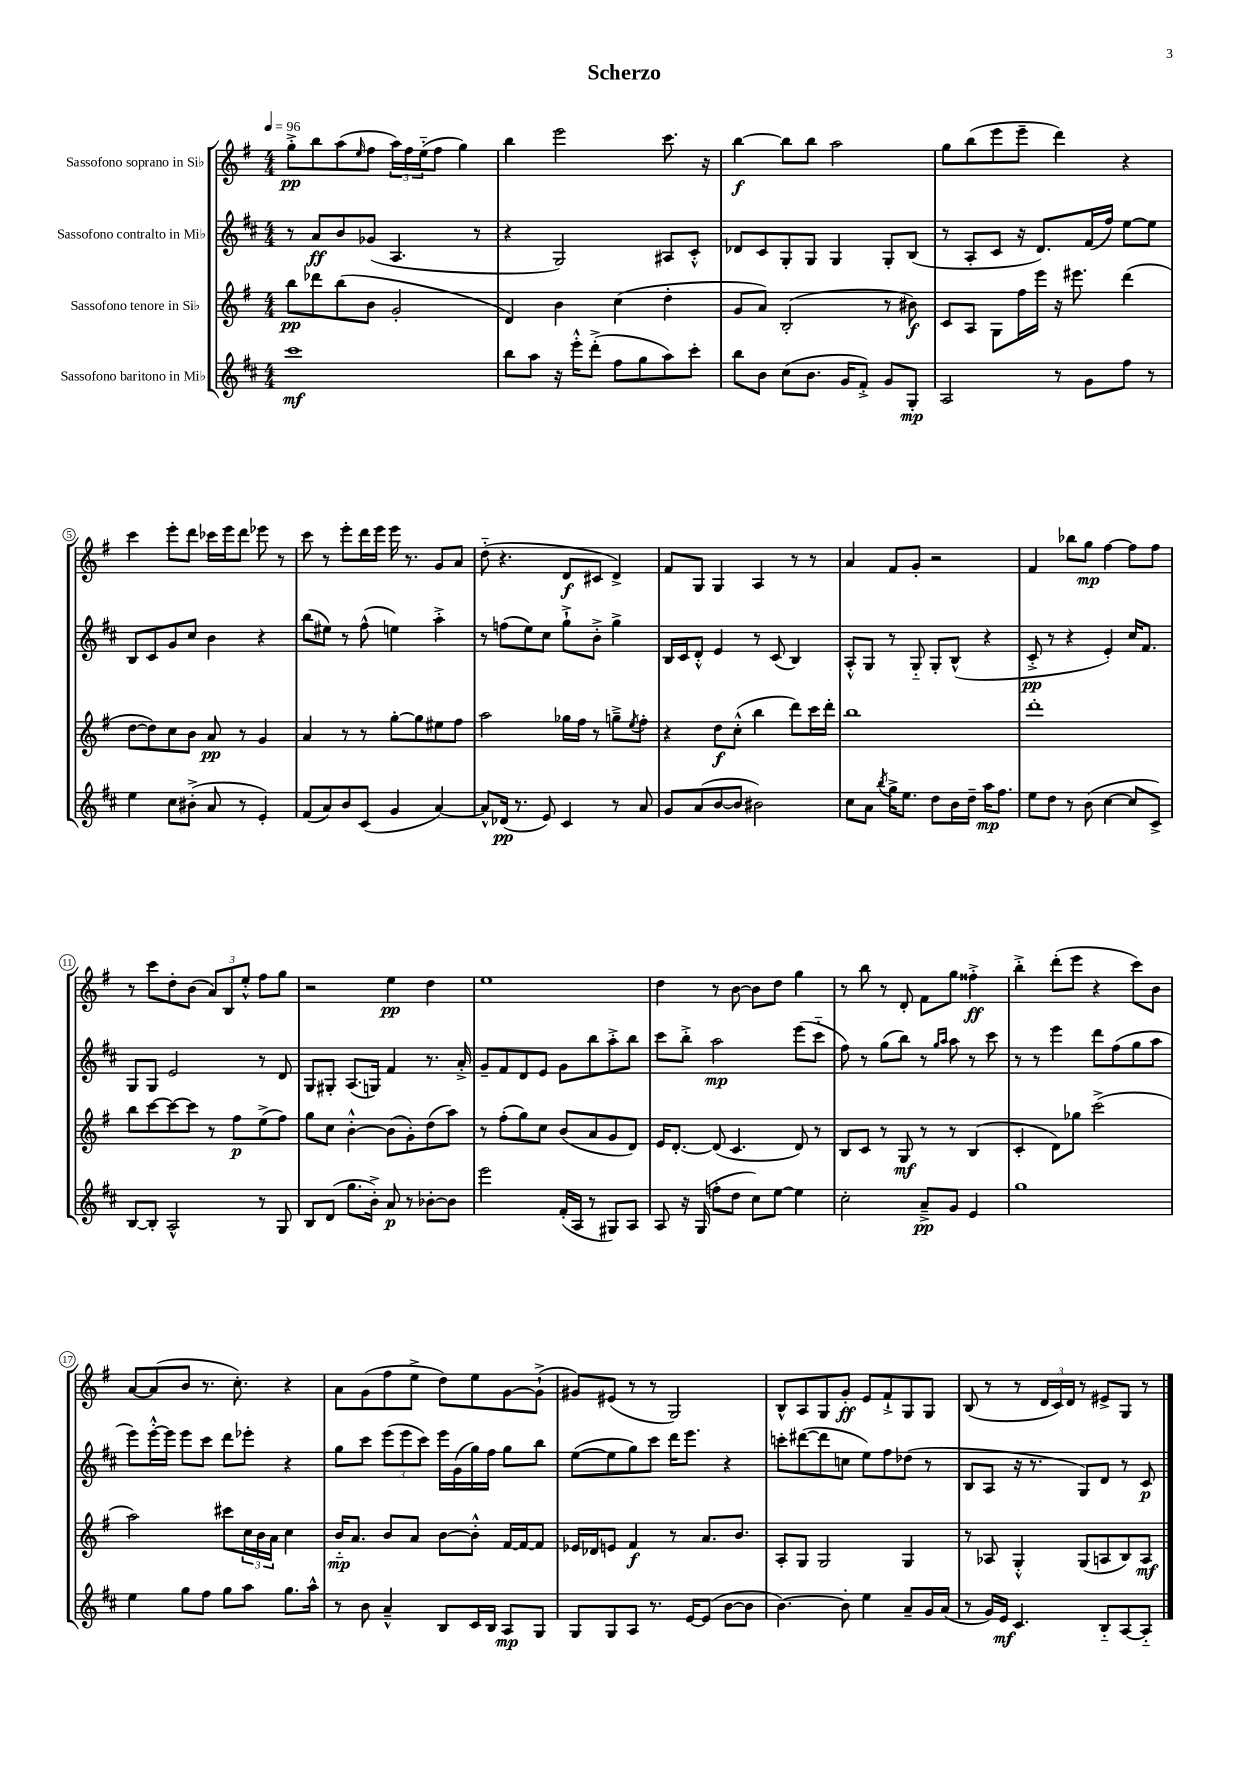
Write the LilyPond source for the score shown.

\header { title = "Scherzo" }
<<
\new StaffGroup <<
\new Staff = "s0" \with { instrumentName = "Sassofono soprano in Sib" } {
    \clef treble \key g \major \numericTimeSignature \time 4/4 \tempo 4 = 96
    g''8-.->\pp b''8 a''8( \grace { e''16 } fis''8 \tuplet 3/2 { a''16) fis''16 e''16-_( } fis''8 g''4) |
    b''4 e'''2 c'''8. r16 |
    b''4~\f b''8 b''8 a''2 |
    g''8 b''8( e'''8 e'''8-- d'''4) r4 |
    c'''4 e'''8-. d'''8 ces'''16 e'''16 d'''8 ees'''8 r8 |
    c'''8 r8 e'''8-. d'''16 e'''16 e'''16 r8. g'8 a'8 |
    d''8-_( r4. d'8\f cis'8 d'4->) |
    fis'8 g8 g4 a4 r8 r8 |
    a'4 fis'8 g'8-. r2 |
    fis'4 bes''8 g''8\mp fis''4~ fis''8 fis''8 |
    r8 c'''8 d''8-. b'8( \tuplet 3/2 { a'8) b8 e''8-.-^ } fis''8 g''8 |
    r2 e''4\pp d''4 |
    e''1 |
    d''4 r8 b'8~ b'8 d''8 g''4 |
    r8 b''8 r8 d'8-. fis'8 g''8 fisis''4-.->\ff |
    b''4-.-> d'''8-.( e'''8 r4 c'''8) b'8 |
    a'8~ a'8( b'8 r8. c''8.-.) r4 |
    a'8 g'8( fis''8 e''8-> d''8) e''8 g'8~ g'8-!->( |
    gis'8) eis'8( r8 r8 g2) |
    b8-^ a8 g8 g'8-.\ff e'8 fis'8-!-> g8 g8 |
    b8( r8 r8 \tuplet 3/2 { d'16 c'16) d'16 } r8 eis'8-> g8 r8 \bar "|." |
}
\new Staff = "s1" \with { instrumentName = "Sassofono contralto in Mib" } {
    \clef treble \key d \major \numericTimeSignature \time 4/4
    r8 a'8\ff b'8 ges'8( a4. r8 |
    r4 g2) ais8 cis'8-.-^ |
    des'8 cis'8 g8-. g8 g4 g8-. b8( |
    r8 a8-. cis'8 r16 d'8.) fis'16( fis''16) e''8~ e''8 |
    b8 cis'8 g'8 cis''8 b'4 r4 |
    b''8( eis''8) r8 fis''8-^( e''4) a''4-.-> |
    r8 f''8( e''8) cis''8 g''8-!-> b'8-.-> g''4-> |
    b16 cis'16 d'8-.-^ e'4 r8 cis'8( b4) |
    a8-.-^ g8 r8 g8-_ g8-. b8-^( r4 |
    cis'8-.->\pp r8 r4 e'4-.) cis''16 fis'8. |
    g8 g8 e'2 r8 d'8 |
    g8 gis8-. a8.( g16) fis'4 r8. a'16-.-> |
    g'8-- fis'8 d'8 e'8 g'8 b''8 a''8-.-> b''8 |
    cis'''8 b''8-.-> a''2\mp e'''8( cis'''8-_ |
    fis''8) r8 g''8( b''8) r8 \grace { g''16 a''16 } a''8 r8 cis'''8 |
    r8 r8 e'''4 d'''8 fis''8( g''8 a''8 |
    e'''8) e'''16~-.-^ e'''16 e'''8 cis'''8 d'''8 ees'''8-. r4 |
    g''8 cis'''8 \tuplet 3/2 { e'''8( e'''8 cis'''8) } e'''16 g'16( g''16) fis''16 g''8 b''8 |
    e''8~( e''8 g''8) cis'''8 d'''16 e'''8. r4 |
    c'''8-. dis'''8~( dis'''8 c''8 e''8) fis''8 des''8( r8 |
    b8 a8 r16 r8. g8) d'8 r8 cis'8\p \bar "|." |
}
\new Staff = "s2" \with { instrumentName = "Sassofono tenore in Sib" } {
    \clef treble \key g \major \numericTimeSignature \time 4/4
    b''8\pp des'''8 b''8( b'8 g'2-. |
    d'4) b'4 c''4( d''4-. |
    g'8 a'8) b2-.( r8 bis'8\f) |
    c'8 a8 g8 fis''16 e'''16 r16 eis'''8. d'''4( |
    d''8~ d''8) c''8 b'8 a'8\pp r8 g'4 |
    a'4 r8 r8 g''8~-. g''8 eis''8 fis''8 |
    a''2 ges''16 fis''16 r8 g''8---> \acciaccatura { e''8 } fis''8-. |
    r4 d''8\f c''8-.-^( b''4 d'''8) c'''16 d'''16-. |
    b''1 |
    d'''1-. |
    b''8 c'''8~ c'''8~ c'''8 r8 fis''8\p e''8->( fis''8) |
    g''8 c''8 b'4~-.-^ b'8( g'8-.) d''8( a''8) |
    r8 fis''8-.( g''8) c''8 b'8( a'8 g'8 d'8) |
    e'16 d'8.~-. d'8( c'4. d'8) r8 |
    b8 c'8 r8 g8\mf r8 r8 b4( |
    c'4-. d'8) ges''8 c'''2->( |
    a''2) cis'''8 \tuplet 3/2 { c''16 b'16 a'16 } c''4 |
    b'16-_\mp a'8. b'8 a'8 b'8~ b'8-.-^ fis'16~ fis'16~ fis'8 |
    ees'16 des'16 e'8 fis'4\f r8 a'8. b'8. |
    a8-. g8 g2 g4 |
    r8 aes8 g4-.-^ g8( a8 b8) a8\mf \bar "|." |
}
\new Staff = "s3" \with { instrumentName = "Sassofono baritono in Mib" } {
    \clef treble \key d \major \numericTimeSignature \time 4/4
    cis'''1\mf |
    b''8 a''8 r16 e'''16-.-^ d'''8-.->( fis''8 g''8 a''8) cis'''8-. |
    b''8 b'8 cis''8( b'8. g'16 fis'8-.->) g'8 g8-.\mp |
    a2 r8 g'8 fis''8 r8 |
    e''4 cis''8 bis'8-.->( a'8 r8 e'4-.) |
    fis'8( a'8) b'8 cis'8( g'4 a'4~) |
    a'8-^ des'16\pp( r8. e'8) cis'4 r8 a'8 |
    g'8 a'8( b'8~ b'8 bis'2) |
    cis''8 a'8 \acciaccatura { b''8 } g''16-> e''8. d''8 b'16 d''16-- a''16\mp fis''8. |
    e''8 d''8 r8 b'8( cis''4~ cis''8 cis'8->) |
    b8~ b8-. a2-^ r8 g8 |
    b8 d'8( g''8. b'16-.->) a'8\p r8 bes'8~-. bes'8 |
    e'''2 fis'16-.( a16 r8 gis8) a8 |
    a8 r16 g16( f''8-. d''8 cis''8) e''8~ e''4 |
    cis''2-. a'8--->\pp g'8 e'4 |
    g''1 |
    e''4 g''8 fis''8 g''8 a''8 g''8. a''16-^ |
    r8 b'8 a'4---^ b8 cis'16 b16 a8\mp g8 |
    g8 g8 a8 r8. e'16~ e'8( b'8~ b'8 |
    b'4.~) b'8-. e''4 a'8-- g'16 a'16( |
    r8 g'16) e'16\mf cis'4. b8-_ a8~ a8-_ \bar "|." |
}
>>
>>
\layout { \context { \Score \override BarNumber.stencil = #(make-stencil-circler 0.1 0.3 ly:text-interface::print) } }
